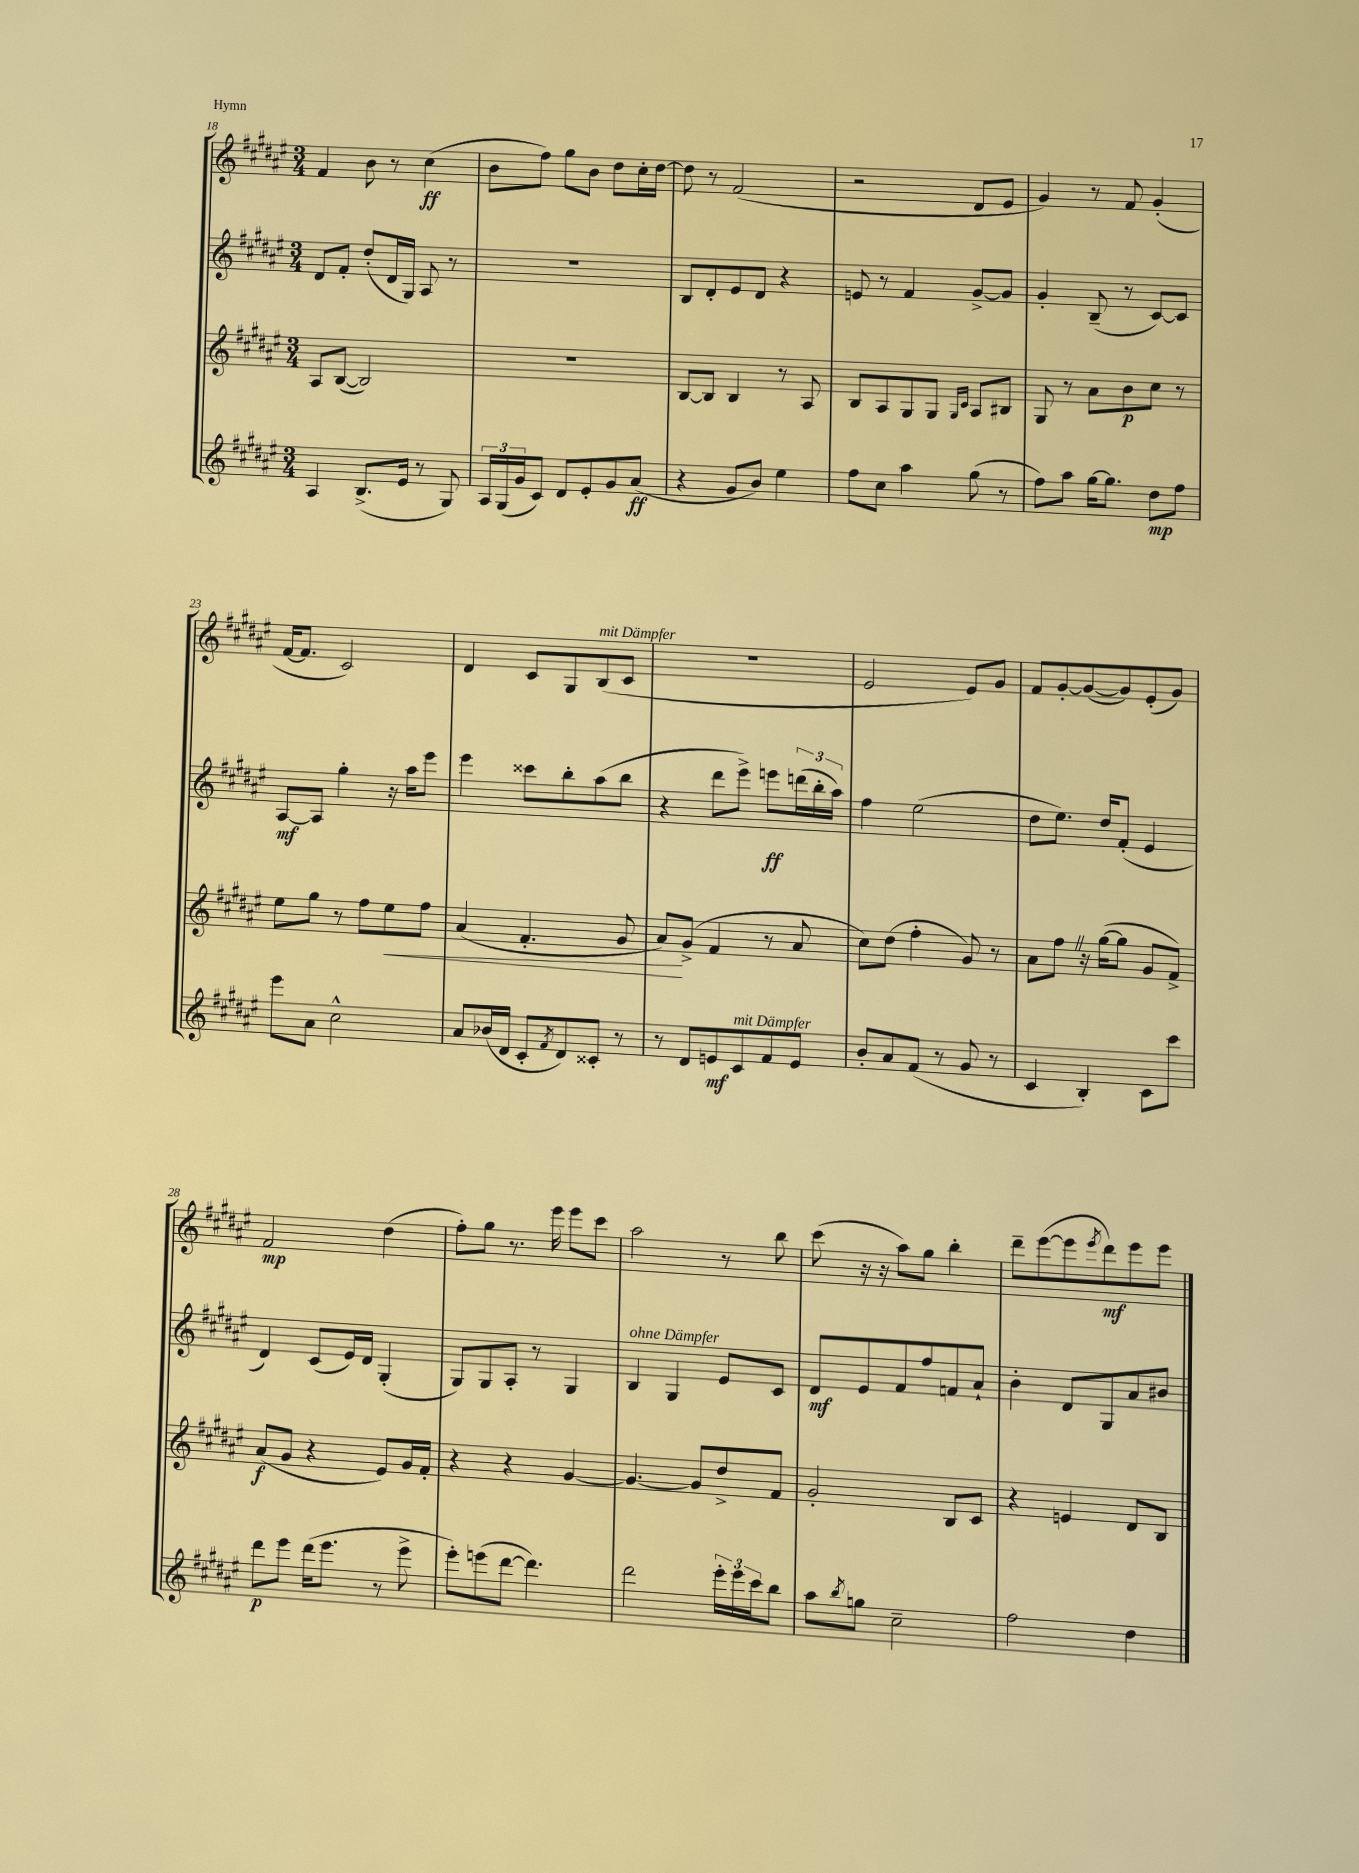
<<
\new StaffGroup <<
\new Staff = "s0" {
    \clef treble \key fis \major \numericTimeSignature \time 3/4
    fis'4 b'8 r8 cis''4\ff( |
    b'8 fis''8) gis''8 b'8 dis''8 cis''16-. dis''16~ |
    dis''8 r8 fis'2( |
    r2 dis'8 eis'8 |
    gis'4) r8 fis'8 gis'4-.( |
    fis'16~ fis'8. cis'2) |
    dis'4 cis'8 gis8 b8^\markup { \italic "mit Dämpfer" }( cis'8 |
    R2. |
    eis'2 eis'8) gis'8 |
    fis'8 gis'8~-. gis'8~( gis'8) eis'8-.( gis'8) |
    fis'2\mp dis''4( |
    fis''8-.) gis''8 r8. eis'''16 eis'''8 cis'''8 |
    ais''2 r8 b''8 |
    cis'''8( r16 r16 ais''8) gis''8 b''4-. |
    dis'''8-- eis'''8~( eis'''8 \acciaccatura { eis'''8 } dis'''8\mf) eis'''8 eis'''8 \bar "|." |
}
\new Staff = "s1" {
    \clef treble \key fis \major \numericTimeSignature \time 3/4
    dis'8 fis'8-. dis''8-.( dis'16 gis16) ais8 r8 |
    R2. |
    b8 dis'8-. eis'8 dis'8 r4 |
    e'8 r8 fis'4 gis'8~-> gis'8 |
    gis'4-. b8--( r8 cis'8~) cis'8 |
    ais8~\mf ais8 gis''4-. r16 ais''16 eis'''8 |
    eis'''4 cisis'''8 b''8-. ais''8( b''8 |
    r4 dis'''8 eis'''8->) e'''8\ff \tuplet 3/2 { d'''16( b''16-. ais''16) } |
    fis''4 eis''2( |
    dis''8 eis''8.) dis''16 fis'8-.( eis'4 |
    dis'4) cis'8( eis'16) dis'16 gis4-.( |
    gis8) gis8 ais8-. r8 gis4 |
    b4^\markup { \italic "ohne Dämpfer" } gis4 eis'8 cis'8 |
    dis'8\mf eis'8 fis'8 fis''8 f'8 ais'8-! |
    b'4-. dis'8 gis8 ais'8 bis'8 \bar "|." |
}
\new Staff = "s2" {
    \clef treble \key fis \major \numericTimeSignature \time 3/4
    ais8 b8~( b2) |
    R2. |
    b8~ b8 b4 r8 ais8 |
    b8 ais8 gis8 gis8 \grace { gis16 cis'16 } ais8 bis8 |
    gis8 r8 ais'8 b'8\p cis''8 r8 |
    eis''8 gis''8 r8 fis''8 eis''8\< fis''8 |
    ais'4( fis'4.-. gis'8 |
    ais'8\!) gis'8->( fis'4 r8 ais'8 |
    cis''8) dis''8( fis''4-. gis'8) r8 |
    ais'8 fis''8 \once \override BreathingSign.text = \markup { \musicglyph "scripts.caesura.straight" } \breathe r16 gis''16~( gis''8 gis'8 fis'8->) |
    ais'8\f( gis'8 r4 eis'8) gis'16 fis'16-. |
    r4 r4 gis'4~ |
    gis'4.~ gis'8 dis''8-> fis'8 |
    gis'2-. b8 cis'8 |
    r4 e'4 dis'8 b8 \bar "|." |
}
\new Staff = "s3" {
    \clef treble \key fis \major \numericTimeSignature \time 3/4
    ais4 b8.->( eis'16 r8 gis8) |
    \tuplet 3/2 { ais16 gis16( gis'16 } cis'8) dis'8 eis'8-. gis'8 ais'8\ff( |
    r4 gis'8 b'8) eis''4 |
    fis''8 cis''8 ais''4 gis''8( r8 |
    fis''8) ais''8 gis''16~ gis''8. dis''8\mp fis''8 |
    eis'''8 ais'8 cis''2-^ |
    ais'8 bes'16( dis'16 cis'8-. \acciaccatura { fis'8 } dis'8) cisis'8-. r8 |
    r8 dis'8 e'8\mf cis'8^\markup { \italic "mit Dämpfer" } fis'8 e'8 |
    b'8-. ais'8 fis'8( r8 gis'8 r8 |
    cis'4 b4-.) cis'8 cis'''8 |
    dis'''8\p eis'''8 dis'''16( eis'''8. r8 eis'''8-> |
    eis'''8-.) e'''8( dis'''8~ dis'''4.) |
    dis'''2 \tuplet 3/2 { eis'''16-. eis'''16 cis'''16 } b''8 |
    ais''8 \acciaccatura { b''8 } g''8 cis''2-- |
    fis''2 dis''4 \bar "|." |
}
>>
>>
\layout { \context { \Score currentBarNumber = #18 } }
